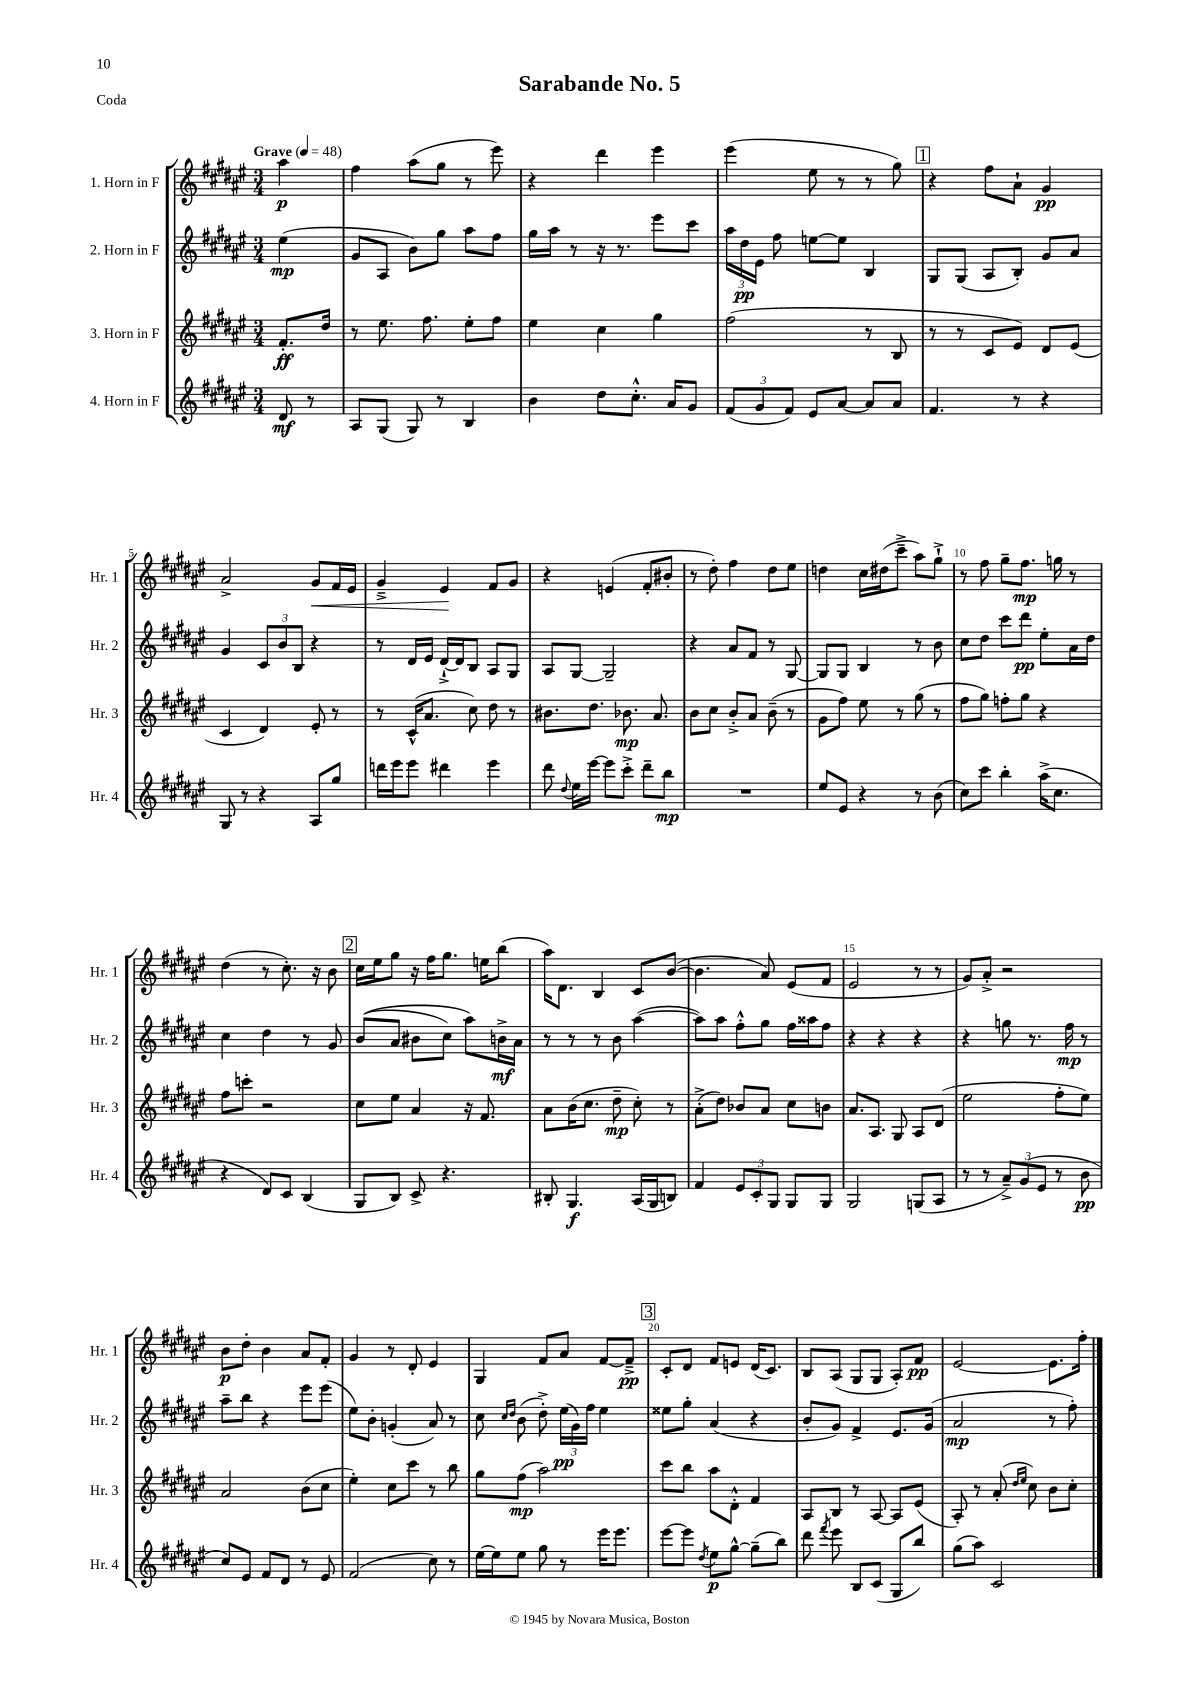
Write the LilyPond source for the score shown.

\header { title = "Sarabande No. 5" piece = "Coda" }
<<
\new StaffGroup <<
\new Staff = "s0" \with { instrumentName = "1. Horn in F" shortInstrumentName = "Hr. 1" } {
    \clef treble \key fis \major \numericTimeSignature \time 3/4 \partial 4 \tempo "Grave" 4 = 48
    \autoBeamOff ais''4\p |
    fis''4 ais''8[( gis''8] r8 eis'''8) |
    r4 dis'''4 eis'''4 |
    eis'''4( eis''8 r8 r8 gis''8) |
    \mark \markup { \box "1" } r4 fis''8[ ais'8]-! gis'4\pp |
    ais'2-> gis'8[\< fis'16 eis'16] |
    gis'4---> eis'4\! fis'8[ gis'8] |
    r4 e'4( fis'8[-. bis'8]-. |
    r8 dis''8-.) fis''4 dis''8[ eis''8] |
    d''4 cis''16[ dis''16( cis'''8]---> ais''8[) gis''8]-!-> |
    r8 fis''8 gis''8[-- fis''8.]\mp g''16 r8 |
    dis''4( r8 cis''8.-.) r16 b'8 |
    \mark \markup { \box "2" } cis''16[ eis''16 gis''8] r16 fis''16[ gis''8.] e''16[ b''8]( |
    ais''16[) dis'8.] b4 cis'8[ b'8]~( |
    b'4. ais'8) eis'8[( fis'8] |
    eis'2 r8 r8 |
    gis'8[) ais'8]-.-> r2 |
    b'8[\p dis''8]-. b'4 ais'8[ fis'8]-. |
    gis'4 r8 dis'8-. eis'4 |
    gis4 fis'8[ ais'8] fis'8[~ fis'8]--->\pp |
    \mark \markup { \box "3" } cis'8[-. dis'8] fis'8[ e'8] dis'16[( cis'8.]) |
    b8[ ais8]( gis8[ gis8] ais8[-.) fis'8]\pp |
    eis'2~ eis'8.[ fis''16]-. \bar "|." |
}
\new Staff = "s1" \with { instrumentName = "2. Horn in F" shortInstrumentName = "Hr. 2" } {
    \clef treble \key fis \major \numericTimeSignature \time 3/4 \partial 4
    \autoBeamOff eis''4\mp( |
    gis'8[ ais8] b'8[) gis''8] ais''8[ fis''8] |
    gis''16[ ais''16] r8 r16 r8. eis'''8[ cis'''8] |
    \tuplet 3/2 { ais''16[ dis''16\pp eis'16] } fis''8 e''8[~ e''8] b4 |
    \mark \markup { \box "1" } gis8[ gis8]( ais8[ b8]-.) gis'8[ ais'8] |
    gis'4 \tuplet 3/2 { cis'8[ b'8 b8] } r4 |
    r8 dis'16[ eis'16] dis'16[~-!-> dis'16 b8] ais8[ gis8] |
    ais8[ gis8]~ gis2-- |
    r4 ais'8[ fis'8] r8 gis8~ |
    gis8[ gis8] b4 r8 b'8 |
    cis''8[ dis''8] cis'''8[ dis'''8]\pp eis''8[-. ais'16 dis''16] |
    cis''4 dis''4 r8 gis'8 |
    \mark \markup { \box "2" } b'8[(\( ais'8] bis'8[ cis''8]) ais''8[\) b'16->\mf ais'16] |
    r8 r8 r8 b'8 ais''4~( |
    ais''8[) ais''8] fis''8[-.-^ gis''8] fis''16[ aisis''16 fis''8] |
    r4 r4 r4 |
    r4 g''8 r8. fis''16\mp r8 |
    ais''8[-- b''8] r4 eis'''8[ eis'''8]( |
    eis''8[) b'8]-. g'4-.( ais'8) r8 |
    cis''8 \grace { cis''16[ dis''16] } b'8( dis''8-.->) \tuplet 3/2 { eis''16[\pp( gis'16) fis''16] } eis''4 |
    \mark \markup { \box "3" } eisis''8[ gis''8]-. ais'4( r4 |
    b'8[-. gis'8]) fis'4-> eis'8.[ gis'16]( |
    ais'2\mp r8 fis''8-.) \bar "|." |
}
\new Staff = "s2" \with { instrumentName = "3. Horn in F" shortInstrumentName = "Hr. 3" } {
    \clef treble \key fis \major \numericTimeSignature \time 3/4 \partial 4
    \autoBeamOff fis'8.[-.\ff dis''16] |
    r8 eis''8. fis''8. eis''8[-. fis''8] |
    eis''4 cis''4 gis''4 |
    fis''2( r8 b8 |
    \mark \markup { \box "1" } r8 r8 cis'8[ eis'8]) dis'8[ eis'8]( |
    cis'4 dis'4) eis'8-. r8 |
    r8 cis'16[-^( ais'8.] cis''8) dis''8 r8 |
    bis'8.[ dis''8.] bes'8.\mp ais'8. |
    b'8[ cis''8] b'8[-.-> ais'8] b'8--( r8 |
    gis'8[ fis''8]) eis''8 r8 gis''8( r8 |
    fis''8[ gis''8]) f''8[-. gis''8] r4 |
    fis''8[ c'''8]-. r2 |
    \mark \markup { \box "2" } cis''8[ eis''8] ais'4 r16 fis'8. |
    ais'8[ b'16( cis''8.] dis''8--\mp cis''8-.) r8 |
    ais'8[-.->( dis''8]) bes'8[ ais'8] cis''8[ b'8] |
    ais'8.[ ais8.] gis8 ais8[ dis'8]( |
    eis''2 fis''8[-. eis''8]) |
    ais'2 b'8[( cis''8] |
    eis''4-.) cis''8[ cis'''8] r8 b''8 |
    gis''8[ fis''8]\mp( ais''2) |
    \mark \markup { \box "3" } cis'''8[ b''8] ais''8[ dis'8]-.-^ fis'4 |
    ais8[ b8] r8 ais8~ ais8[ eis'8]( |
    ais8-.) r8 ais'8-.( \grace { dis''16[ eis''16] } cis''8) b'8[ cis''8]-. \bar "|." |
}
\new Staff = "s3" \with { instrumentName = "4. Horn in F" shortInstrumentName = "Hr. 4" } {
    \clef treble \key fis \major \numericTimeSignature \time 3/4 \partial 4
    \autoBeamOff dis'8\mf r8 |
    ais8[ gis8]( gis8) r8 b4 |
    b'4 dis''8[ cis''8.]-.-^ ais'16[ gis'8] |
    \tuplet 3/2 { fis'8[( gis'8 fis'8]) } eis'8[ ais'8]~ ais'8[ ais'8] |
    \mark \markup { \box "1" } fis'4. r8 r4 |
    gis8 r8 r4 ais8[ gis''8] |
    d'''16[ eis'''16 eis'''8] dis'''4 eis'''4 |
    dis'''8 \appoggiatura { dis''8 } eis''16[ eis'''16]~ eis'''8[ cis'''8]-.-> dis'''8[-- b''8]\mp |
    R2. |
    eis''8[ eis'8] r4 r8 b'8( |
    cis''8[) cis'''8] b''4-. ais''16[->( cis''8.] |
    r4 dis'8[) cis'8] b4( |
    \mark \markup { \box "2" } gis8[ b8]) cis'8-> r4. |
    bis8-. gis4.\f ais16[( gis16 b8]) |
    fis'4 \tuplet 3/2 { eis'8[ cis'8-. gis8] } gis8[ gis8] |
    gis2 g8[( ais8] |
    r8 r8 \tuplet 3/2 { ais'8[--->) gis'8( eis'8] } r8 b'8\pp |
    cis''8[) eis'8] fis'8[ dis'8] r8 eis'8 |
    fis'2( cis''8) r8 |
    eis''16[~ eis''16 eis''8] gis''8 r8 eis'''16[ eis'''8.] |
    \mark \markup { \box "3" } eis'''8[~ eis'''8] \acciaccatura { dis''8 } eis''8[\p gis''8]~-^ gis''8[--( b''8]) |
    dis'''8 \acciaccatura { fis'''8 } eis'''8 b8[ cis'8]( gis8[ b''8]) |
    gis''8[( ais''8]) cis'2 \bar "|." |
}
>>
>>
\layout { \context { \Score \override BarNumber.break-visibility = ##(#f #t #t) barNumberVisibility = #(every-nth-bar-number-visible 5) } }
